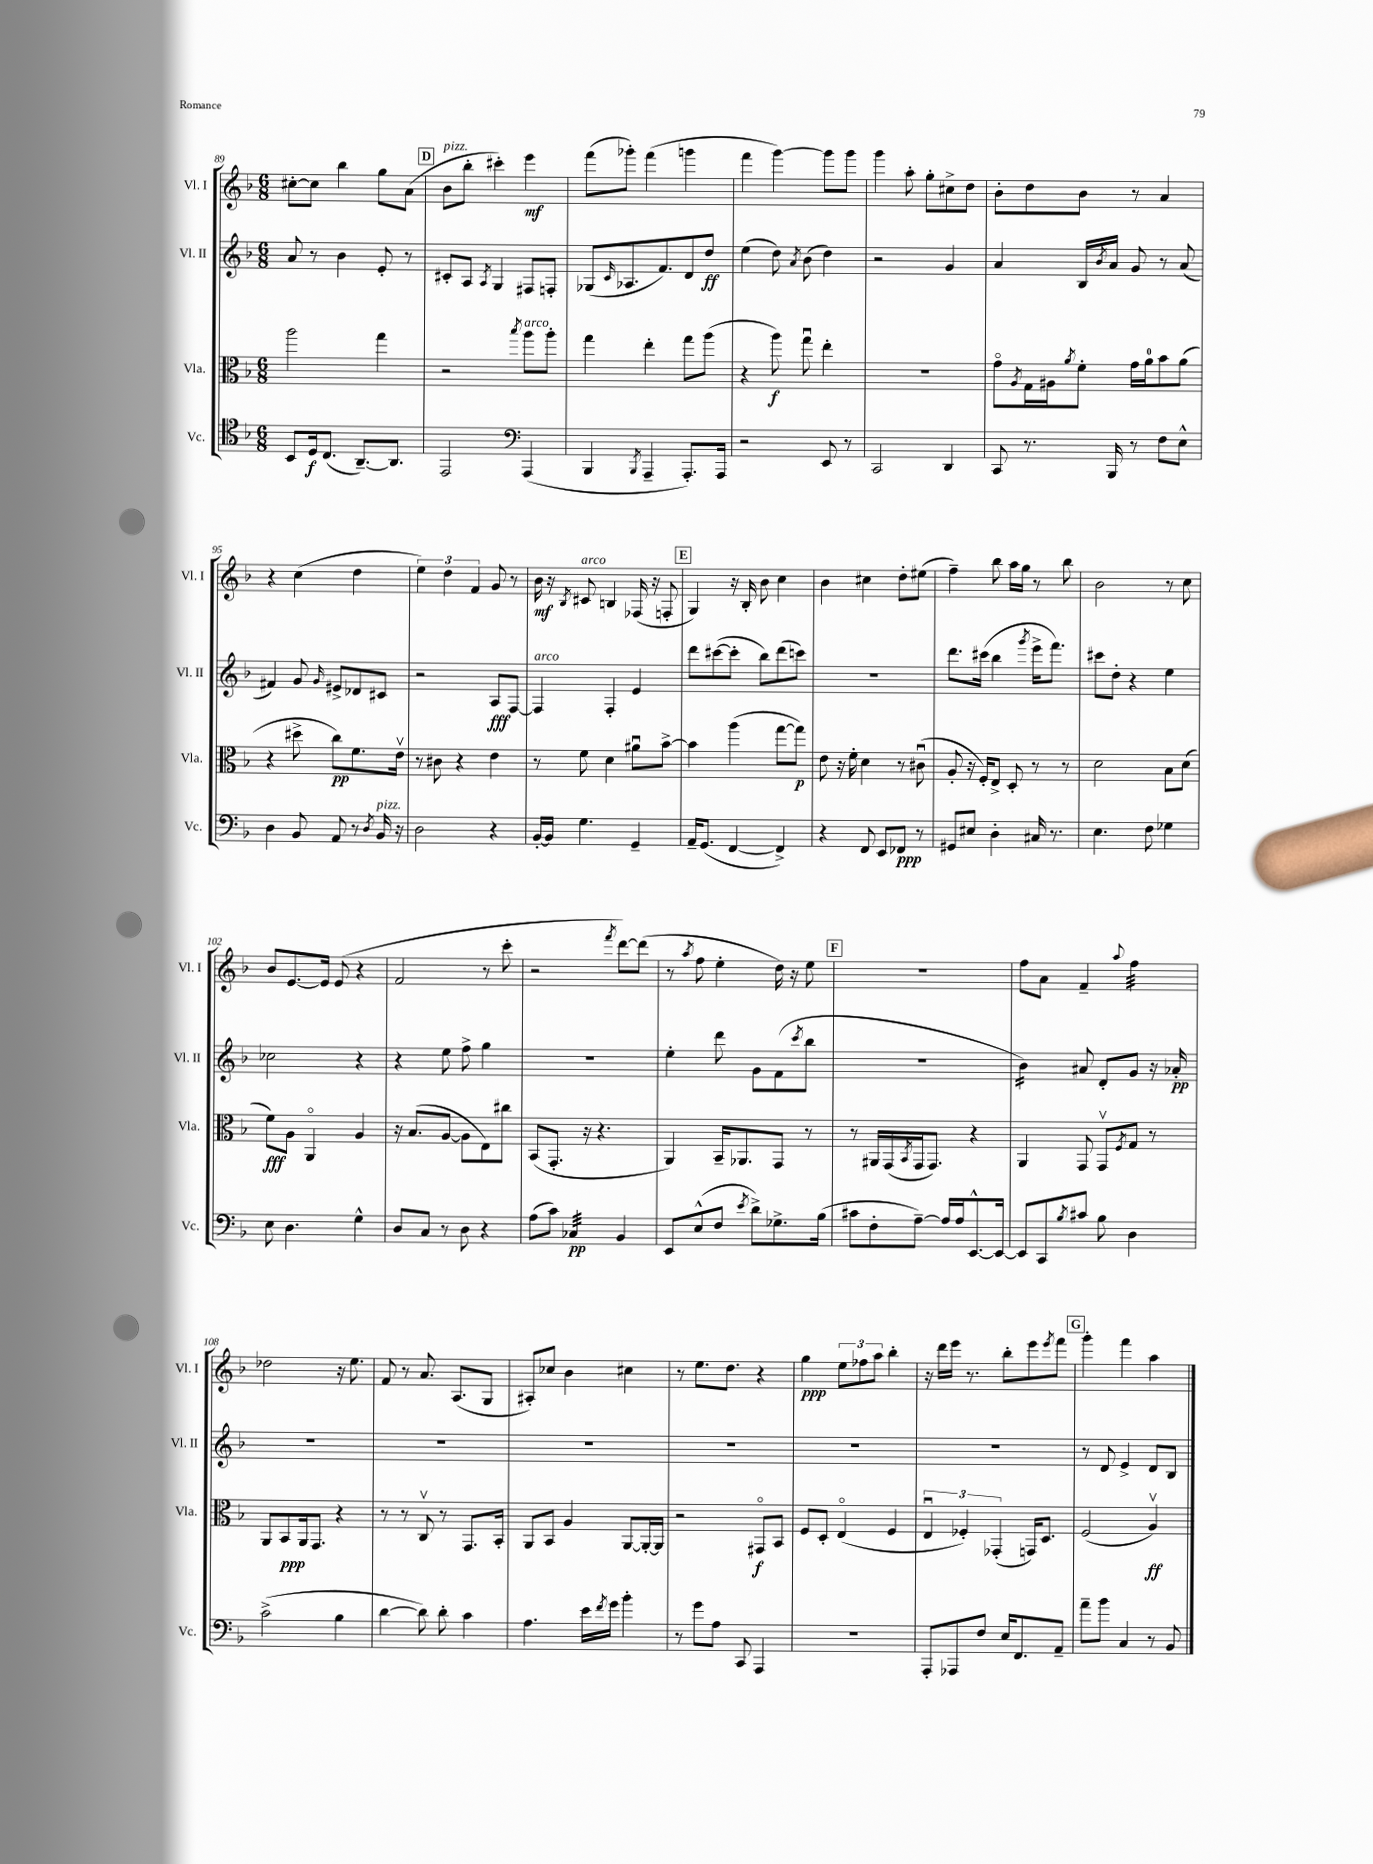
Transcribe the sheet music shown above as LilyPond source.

<<
\new StaffGroup <<
\new Staff = "s0" \with { instrumentName = "Vl. I" shortInstrumentName = "Vl. I" } {
    \clef treble \key f \major \numericTimeSignature \time 6/8
    cis''8~-. cis''8 bes''4 g''8 a'8( |
    \mark \markup { \box "D" } bes'8^\markup { \italic "pizz." } bes''8-. cis'''4-.) e'''4\mf |
    f'''8( ges'''8-.) f'''4( g'''4 |
    f'''4 g'''4~) g'''8 g'''8 |
    g'''4 a''8-. g''8-. cis''8-> d''8 |
    bes'8-. d''8 bes'8 r8 a'4 |
    r4 c''4( d''4 |
    \tuplet 3/2 { e''4) d''4 f'4 } g'8 r8 |
    bes'16\mf r16 \acciaccatura { bes8 } cis'8^\markup { \italic "arco" } b4 fes16( r16 f8-. |
    \mark \markup { \box "E" } g4) r16 bes16-. bes'8 c''4 |
    bes'4 cis''4 d''8-. eis''8( |
    f''4--) bes''8 a''16 g''16 r8 bes''8 |
    bes'2 r8 c''8 |
    bes'8 e'8.~ e'16 e'8( r4 |
    f'2 r8 c'''8-. |
    r2 \acciaccatura { f'''8 } d'''8~) d'''8( |
    r8 \acciaccatura { a''8 } f''8 e''4-. d''16) r16 e''8 |
    \mark \markup { \box "F" } R2. |
    f''8 a'8 f'4-- \appoggiatura { a''8 } f''4:32 |
    des''2 r16 e''8. |
    f'8 r8 a'8. a8.( g8 |
    ais8-.) ces''8 bes'4 cis''4 |
    r8 e''8. d''8. r4 |
    g''4\ppp \tuplet 3/2 { e''8 fes''8 a''8 } bes''4-. |
    r16 d'''16 e'''16 r8. bes''8-. e'''8 \acciaccatura { e'''8 } f'''8 |
    \mark \markup { \box "G" } g'''4-. f'''4 a''4 \bar "|." |
}
\new Staff = "s1" \with { instrumentName = "Vl. II" shortInstrumentName = "Vl. II" } {
    \clef treble \key f \major \numericTimeSignature \time 6/8
    a'8 r8 bes'4 e'8-. r8 |
    \mark \markup { \box "D" } cis'8-. a8 \acciaccatura { a8 } g4 fis8 f8-. |
    ges8( \grace { c'16 } aes8. f'8.) d'8 d''8\ff |
    e''4( d''8) \acciaccatura { a'8 } bes'8( d''4) |
    r2 g'4 |
    a'4 bes16 \acciaccatura { bes'8 } a'16 g'8 r8 a'8( |
    fis'4) g'8 \grace { g'16 } eis'8-> des'8 cis'8 |
    r2 a8\fff f8~ |
    f4^\markup { \italic "arco" } f4-. e'4 |
    \mark \markup { \box "E" } d'''8 cis'''8~( cis'''8-. bes''8) d'''8( c'''8) |
    R2. |
    d'''8. cis'''16( bes''4 \acciaccatura { g'''8 } e'''16-> f'''8.) |
    cis'''8 d''8-. r4 e''4 |
    ces''2 r4 |
    r4 e''8 f''8-> g''4 |
    R2. |
    e''4-. d'''8 g'8 f'8( \acciaccatura { c'''8 } bes''8 |
    \mark \markup { \box "F" } R2. |
    bes'4:16) ais'8 d'8-. g'8 r16 aes'16-.\pp |
    R2. |
    R2. |
    R2. |
    R2. |
    R2. |
    R2. |
    \mark \markup { \box "G" } r8 d'8 e'4-> d'8 bes8 \bar "|." |
}
\new Staff = "s2" \with { instrumentName = "Vla." shortInstrumentName = "Vla." } {
    \clef alto \key f \major \numericTimeSignature \time 6/8
    a''2 g''4 |
    \mark \markup { \box "D" } r2 \acciaccatura { bes''8 } a''8^\markup { \italic "arco" } a''8-. |
    g''4 e''4-. g''8 a''8( |
    r4 a''8\f) g''8\downbow e''4-. |
    R2. |
    g'8\flageolet \acciaccatura { a8 } g16 ais16 \acciaccatura { a'8 } f'8-. g'16 a'16-0 bes'8 a'8( |
    r4 dis''8-> c''8\pp) f'8. e'16\upbow |
    r8 cis'8 r4 e'4 |
    r8 f'8 d'4 ais'8\downbow bes'8~-> |
    \mark \markup { \box "E" } bes'4 a''4( g''8~ g''8\p) |
    e'8 r16 f'16-. d'4 r8 cis'8\downbow( |
    a8-. r16 f16-.) e8-> d8-. r8 r8 |
    d'2 bes8 d'8( |
    f'8\fff) a8 a,4\flageolet a4 |
    r16 bes8.( a8~ a8 e8) cis''8 |
    bes,8( g,8.-. r16 r4. |
    a,4) bes,16-- aes,8. g,8 r8 |
    \mark \markup { \box "F" } r8 ais,16 g,16( \acciaccatura { bes,8 } g,16 g,8.) r4 |
    a,4 g,8 g,8\upbow \acciaccatura { f8 } g8 r8 |
    a,8 bes,8\ppp a,16 g,8. r4 |
    r8 r8 c8\upbow r8 g,8. bes,16-. |
    a,8 bes,8 a4 a,8~ a,16~-. a,16 |
    r2 gis,8\flageolet\f bes,8 |
    f8 d8-. e4\flageolet( f4 |
    \tuplet 3/2 { e4\downbow fes4-.) ges,4-.( } g,16) d8. |
    \mark \markup { \box "G" } f2( a4\upbow\ff) \bar "|." |
}
\new Staff = "s3" \with { instrumentName = "Vc." shortInstrumentName = "Vc." } {
    \clef tenor \key f \major \numericTimeSignature \time 6/8
    bes,8 d16\f c8.( a,8.~--) a,8. |
    \mark \markup { \box "D" } e,2 \clef bass a,,4( |
    bes,,4 \acciaccatura { bes,,8 } a,,4-- a,,8.-.) a,,16 |
    r2 e,8 r8 |
    c,2 d,4 |
    c,8 r8. bes,,16 r8 f8 e8-^ |
    d4 bes,8 a,8 r8 \acciaccatura { d8 } bes,16^\markup { \italic "pizz." } r16 |
    d2 r4 |
    bes,16~-. bes,16 g4. g,4-- |
    \mark \markup { \box "E" } a,16-- g,8.( f,4~ f,4->) |
    r4 f,8 e,8 fes,8\ppp r8 |
    gis,8 eis8 d4-. cis16 r8. |
    e4. f8 ges4 |
    e8 d4. g4-^ |
    d8 c8 r8 d8 r4 |
    a8( c'8) ces4:32\pp bes,4 |
    e,8 e8-^( f8 \acciaccatura { e'8 } d'8->) ges8.-> bes16( |
    \mark \markup { \box "F" } cis'8 f8-. a8~--) a16 a16 e,8.~-^ e,16~ |
    e,8 c,8 \acciaccatura { bes8 } cis'8 bes8 d4 |
    c'2->( bes4 |
    d'4~ d'8) d'8-. c'4 |
    a4. e'16 \acciaccatura { f'8 } g'16 bes'4-. |
    r8 g'8 a8 c,8 a,,4 |
    R2. |
    a,,8-. aes,,8 f8 e16 f,8. a,8-- |
    \mark \markup { \box "G" } a'8-- bes'8 c4 r8 bes,8 \bar "|." |
}
>>
>>
\layout { \context { \Score currentBarNumber = #89 } }
